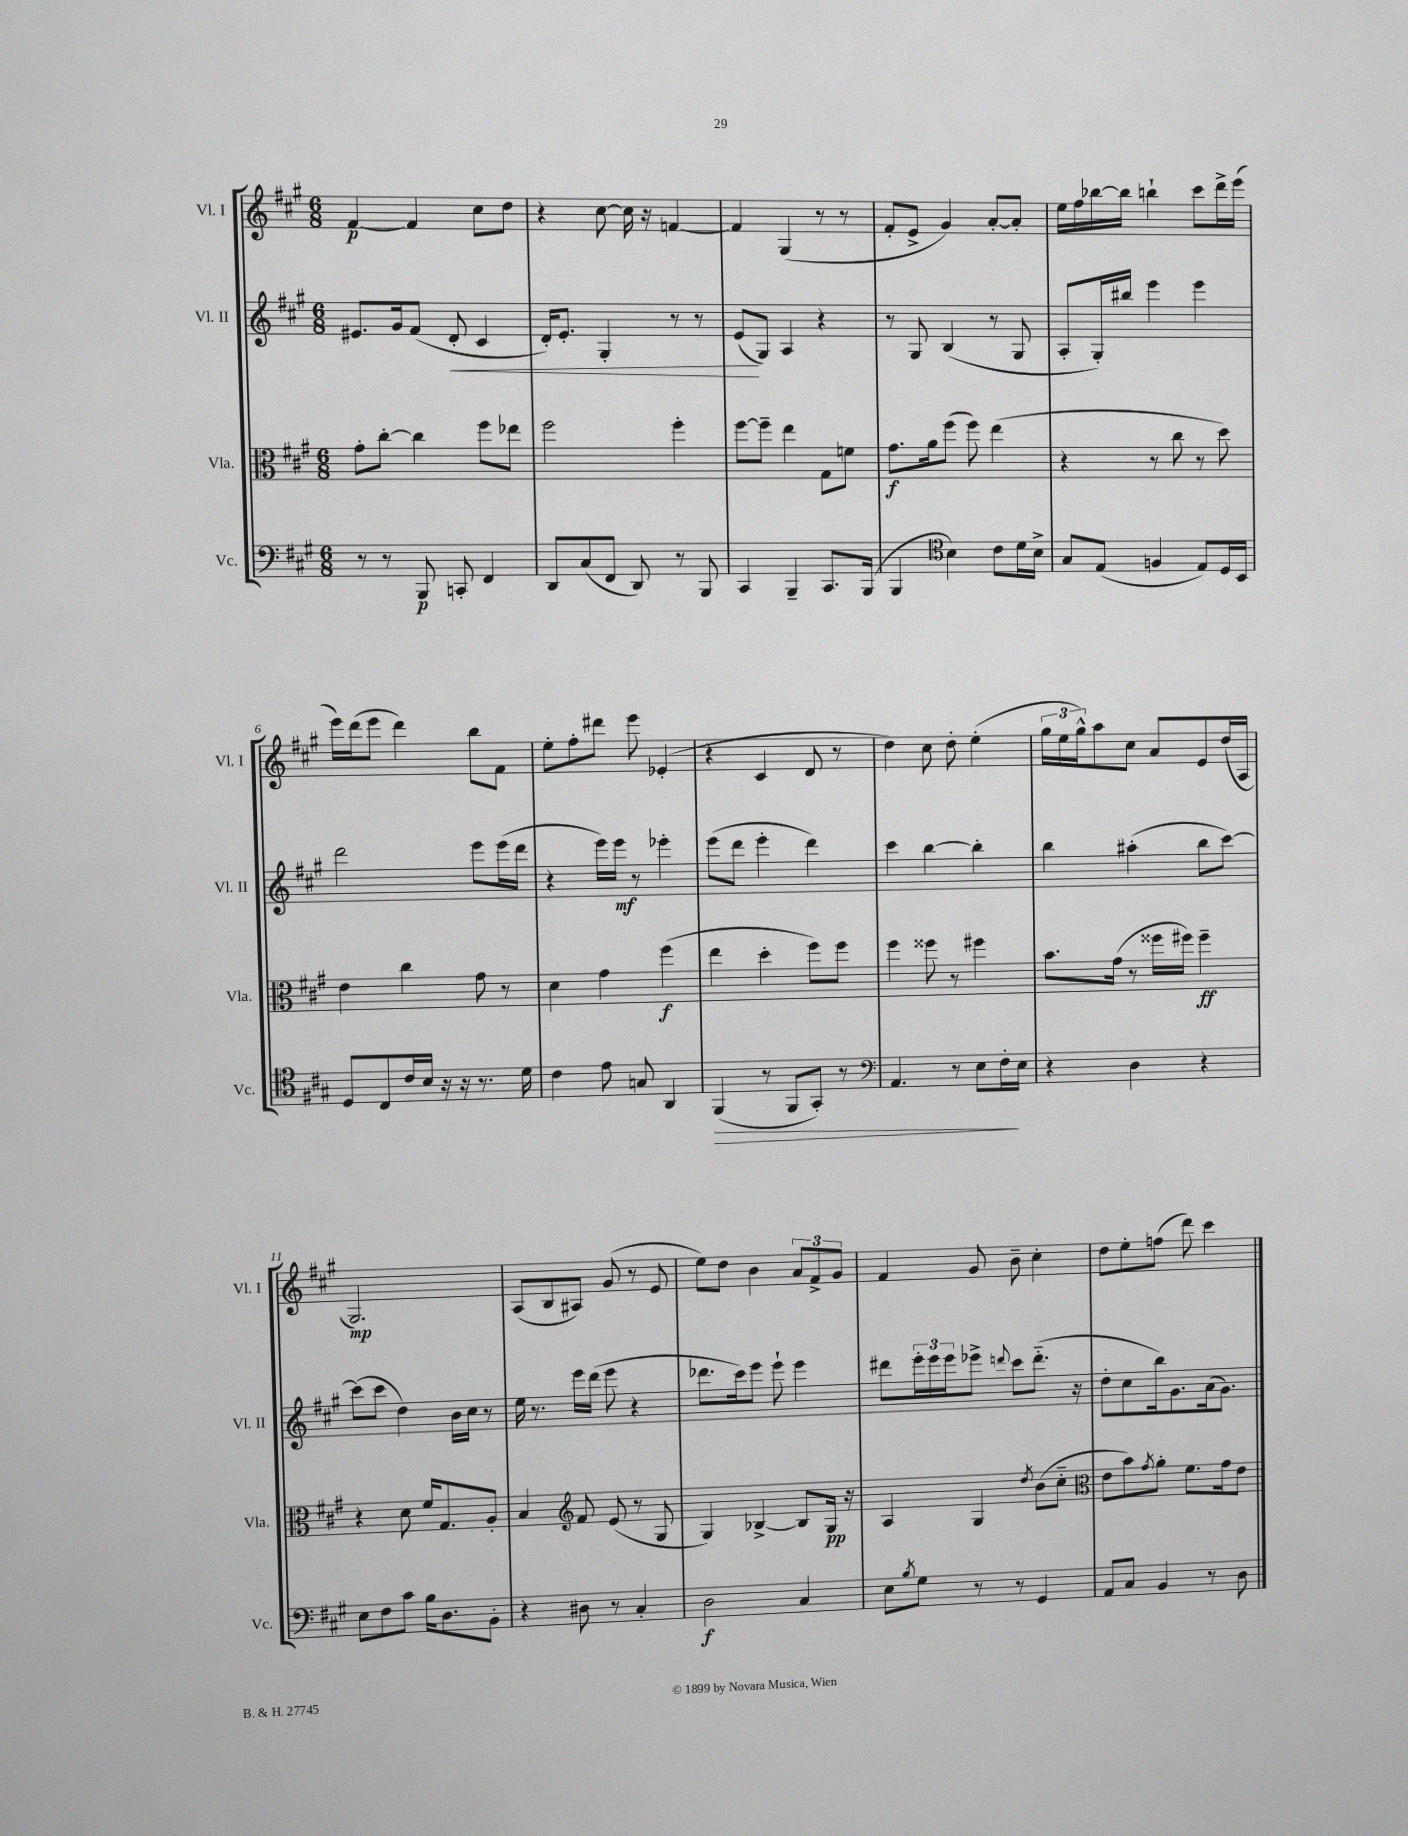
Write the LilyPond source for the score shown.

<<
\new StaffGroup <<
\new Staff = "s0" \with { instrumentName = "Vl. I" shortInstrumentName = "Vl. I" } {
    \clef treble \key a \major \numericTimeSignature \time 6/8
    fis'4~\p fis'4 cis''8 d''8 |
    r4 cis''8~ cis''16 r16 f'4~ |
    f'4 gis4( r8 r8 |
    fis'8-. e'8-> gis'4) a'8~-. a'8-. |
    e''16 fis''16 bes''16~ bes''16 b''4-! cis'''8 d'''16-> e'''16( |
    e'''16) d'''16( e'''8 d'''4) b''8 fis'8 |
    e''8-. fis''8-. dis'''8 e'''8 ees'4-.( |
    r4 cis'4 d'8 r8 |
    d''4) cis''8 d''8-. e''4-.( |
    \tuplet 3/2 { gis''16 e''16 gis''16-^) } a''8 cis''8 a'8 e'8 d''16( a16 |
    gis2.\mp) |
    a8( b8 ais8) gis'8( r8 e'8 |
    e''8) d''8 b'4 \tuplet 3/2 { a'8 fis'8-> gis'8 } |
    fis'4 gis'8 b'8-- cis''4-. |
    d''8 e''8-. f''8( d'''8) cis'''4 \bar "|." |
}
\new Staff = "s1" \with { instrumentName = "Vl. II" shortInstrumentName = "Vl. II" } {
    \clef treble \key a \major \numericTimeSignature \time 6/8
    eis'8. gis'16 fis'8( d'8-.\< cis'4 |
    d'16-.) e'8.-. gis4-. r8 r8 |
    e'8\!( gis8) a4 r4 |
    r8 gis8 b4( r8 gis8 |
    a8-. gis16-.) bis''16 e'''4 e'''4 |
    d'''2 e'''8 e'''16( d'''16 |
    r4 e'''16) e'''16\mf r8 ees'''4-. |
    e'''8( d'''8 e'''4-. d'''4) |
    cis'''4 b''4~ b''4-. |
    b''4 ais''4-.( b''8 cis'''8~) |
    cis'''8( cis'''8 d''4) b'16 cis''16 r8 |
    e''16 r8. e'''16 d'''16( e'''8 r4 |
    des'''8. cis'''16) e'''8 e'''8-! e'''4 |
    dis'''8 \tuplet 3/2 { e'''16-. e'''16 e'''16 } ees'''8-> \appoggiatura { d'''8 } cis'''8 d'''8.-_( r16 |
    d''8-. cis''8 b''16) gis'8. a'16( gis'8.) \bar "|." |
}
\new Staff = "s2" \with { instrumentName = "Vla." shortInstrumentName = "Vla." } {
    \clef alto \key a \major \numericTimeSignature \time 6/8
    gis'8-. cis''8~-. cis''4 fis''8 ees''8 |
    fis''2 fis''4-. |
    fis''8~ fis''8-- e''4 gis8 f'8 |
    gis'8.\f a'16 fis''8( fis''8) e''4( |
    r4 r8 cis''8 r8 d''8) |
    e'4 cis''4 gis'8 r8 |
    d'4 gis'4 fis''4\f( |
    e''4 d''4-. fis''8) fis''8 |
    fis''4 fisis''8 r8 fis''4 |
    b'8. gis'16( r8 fisis''16 fis''16) fis''4--\ff |
    r4 d'8 fis'16 gis8. a8-. |
    b4 \clef treble fis'8 e'8( r8 gis8 |
    gis4) bes4~-> bes8 gis16\pp r16 |
    a4 gis4 \acciaccatura { d''8 } b'8( cis''8-_ |
    \clef alto e'8 b'8) \acciaccatura { gis'8 } a'8-. fis'8. gis'16 e'8 \bar "|." |
}
\new Staff = "s3" \with { instrumentName = "Vc." shortInstrumentName = "Vc." } {
    \clef bass \key a \major \numericTimeSignature \time 6/8
    r8 r8 b,,8\p c,8-. fis,4 |
    d,8 cis8( fis,8 d,8) r8 b,,8 |
    cis,4 b,,4-- cis,8. b,,16( |
    b,,4 \clef tenor b4) cis'8 d'16 b16-> |
    gis8 e8( f4 e8) d16 b,16 |
    d8 cis8 cis'16 b16 r16 r16 r8. d'16 |
    cis'4 e'8 g8 a,4 |
    fis,4\>( r8 fis,8 gis,8-.) r8 |
    \clef bass a,4. r8 e8 fis16-.\! e16 |
    r4 d4 r4 |
    e8 fis8 cis'8 b16 d8. b,8-. |
    r4 dis8 r8 cis4-. |
    d2\f cis4 |
    e8 \acciaccatura { b8 } gis8 r8 r8 gis,4 |
    a,8 cis8 b,4 r8 d8 \bar "|." |
}
>>
>>
